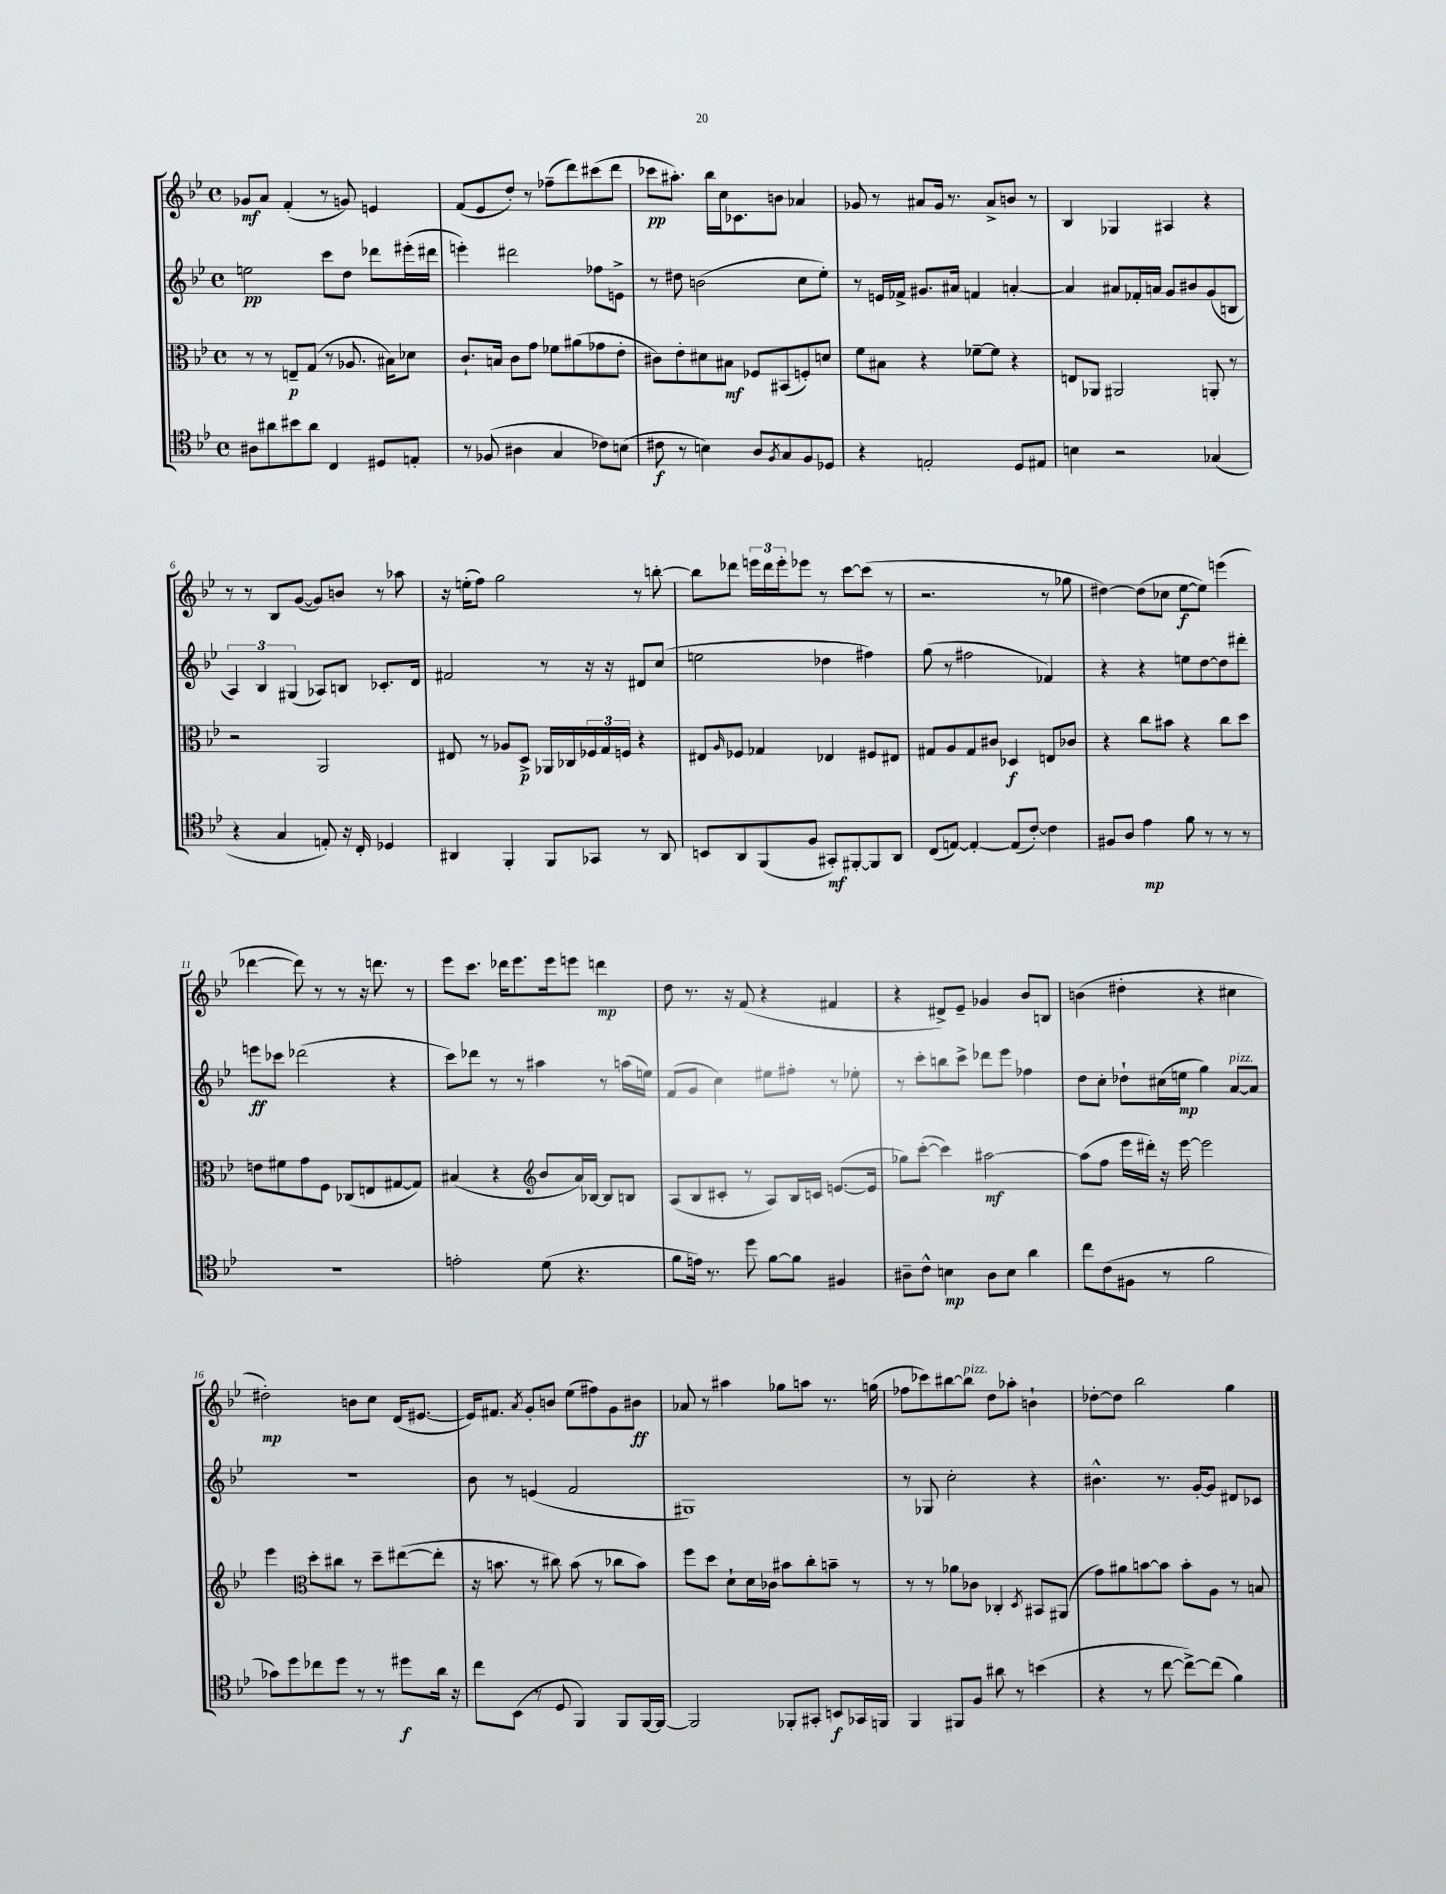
<<
\new StaffGroup <<
\new Staff = "s0" {
    \clef treble \key bes \major \defaultTimeSignature \time 4/4
    ges'8\mf a'8 f'4-.( r8 g'8) e'4 |
    f'8( ees'8 d''8-.) r8 fes''8--( d'''8) cis'''8( d'''8 |
    ces'''8\pp ais''8.-.) bes''16 c''16 ces'8. b'8 aes'4 |
    ges'8 r8 ais'8 ges'16 r8. ais'8-> b'8 r8 |
    bes4 ges4 ais4 r4 |
    r8 r8 bes8 g'8~( g'8) b'8 r8 aes''8 |
    r16 e''16-.( f''8) g''2 r8 b''8~-. |
    b''8 des'''8 \tuplet 3/2 { e'''16 des'''16 e'''16-. } ees'''8 r8 c'''8~ c'''8( r8 |
    r2. r8 ges''8 |
    dis''4~) dis''8( ces''8 ees''8~\f ees''8) e'''4( |
    des'''4~ des'''8) r8 r8 r16 d'''8. r8 |
    ees'''8 c'''8. des'''16 ees'''8. ees'''16 e'''8 d'''4\mp |
    d''8 r8. r16 f'8( r4 fis'4 |
    r4 dis'8->) ees'8-- ges'4 bes'8 b8 |
    b'4( dis''4-. r4 cis''4 |
    dis''2-.\mp) b'8 c''8 d'16( eis'8.~ |
    eis'16) fis'8. \acciaccatura { a'8 } g'8-. b'8 ees''8( fis''8) g'8 bis'8\ff |
    aes'8 r8 ais''4 ges''8 a''8 r8. g''16( |
    fes''8 ces'''8) bis''8~ bis''8^\markup { \italic "pizz." } d''8 aes''8-. b'4-! |
    des''8~-. des''8 bes''2 g''4 \bar "|." |
}
\new Staff = "s1" {
    \clef treble \key bes \major \defaultTimeSignature \time 4/4
    e''2\pp c'''8 d''8 des'''8 eis'''16-.( dis'''16 |
    e'''4-.) dis'''2 fes''8 e'8-> |
    r8 dis''8 b'2( c''8 ees''8-.) |
    r8 e'16 fes'16-> gis'8. ais'16 f'4 a'4~-. |
    a'4 ais'8 fes'16-. a'16 g'8 bis'8 g'8( b8 |
    \tuplet 3/2 { a4) bes4 gis4( } aes8) b8 ces'8.-. d'16 |
    fis'2 r8 r16 r16 dis'8 c''8( |
    e''2 des''4 fis''4) |
    g''8( r8 fis''2 fes'4) |
    r4 r4 e''8 d''8~ d''8 dis'''8-. |
    e'''8\ff ces'''8 des'''2( r4 |
    c'''8) des'''8 r8 r8 ais''4 r8 a''16( e''16) |
    f'8( g'8 c''4) eis''8 fis''8-. r8 ees''8-. |
    r8 c'''8-. b''8 c'''8-> des'''8 ees'''8 fes''4 |
    d''8 c''8-. des''8-! cis''16( e''16\mp g''4) a'8~^\markup { \italic "pizz." } a'8 |
    R1 |
    bes'8 r8 e'4( f'2 |
    gis1) |
    r8 ges8 c''2-. r4 |
    bis'4.-^ r8. g'16~-. g'8 dis'8 ces'8 \bar "|." |
}
\new Staff = "s2" {
    \clef alto \key bes \major \defaultTimeSignature \time 4/4
    r8 r8 e8--\p g8( r8 aes8. bis16) des'8 |
    c'8.-! b16 c'8 g'8 fes'8 ais'8( ges'8 ees'8-. |
    cis'8) ees'8-. dis'8 bis8\mf fes8 bis,8( f8-.) d'8 |
    f'8 bis8 r4 fes'8~-- fes'8 r4 |
    e8 aes,8 ais,2 a,8-. r8 |
    r2 a,2 |
    eis8 r8 aes8 d8->\p aes,16 ces16 \tuplet 3/2 { fes16 g16 f16 } r4 |
    eis8 \grace { a16 } fes8 ges4 ees4 fis8 eis8 |
    gis8 a8 gis8 cis'8 des4\f e8 ces'8 |
    r4 c''8 bis'8 r4 c''8 d''8 |
    e'8 fis'8 g'8 f8 ces8( e8 gis8~ gis8) |
    bis4( r4 \clef treble bes'8 a'16) bes16~ bes8 b8 |
    a8( bes8 cis'8-. r8 a8) bes16 c'16 e'8.~( e'16 |
    ges''8) c'''8~-.( c'''4) ais''2~\mf |
    ais''8( f''8 ees'''16 dis'''16-.) r16 ees'''16~ ees'''2 |
    ees'''4 \clef alto d''8-. cis''8 r8 d''8-- eis''8~( eis''8-. |
    r16 b'8. r8 cis''8) b'8( r8 ces''8 b'8) |
    f''8 d''8 d'8-! d'16 ces'16 bis'8 c''8-. b'8-- r8 |
    r8 r8 aes'8 ces'8 ces4-. \acciaccatura { d8 } bis,8 ais,8( |
    g'8) ais'8 b'8~ b'8 b'8-. a8 r8 b8 \bar "|." |
}
\new Staff = "s3" {
    \clef tenor \key bes \major \defaultTimeSignature \time 4/4
    ais8 ais'8 bis'8 ais'8 c4 dis8 e8-. |
    r8 fes8( ais4 g4 ces'8) b8( |
    cis'8\f r8 b4) a8 \acciaccatura { f8 } g8 f8 des8 |
    r4 e2-. d8 eis8 |
    b4 r2 ges4( |
    r4 g4 e8-.) r16 c16-. des4 |
    ais,4 f,4-. f,8 ges,8 r8 ais,8 |
    b,8 a,8 f,8( f8 gis,8-.\mf) fis,8~-. fis,8 a,8 |
    c8( e8~) e4~-. e8( c'8~-.) c'4 |
    fis8 a8 ees'4\mp f'8 r8 r8 r8 |
    r1 |
    e'2-. d'8( r4. |
    f'8 e'16) r8. d''8 f'8~ f'8 fis4 |
    ais8-- c'8-^ b4\mp ais8 b8 a'4 |
    c''8 c'8( fis8 r8 f'2 |
    ges'8) d''8 ces''8 d''8 r8 r8 dis''8\f a'16 r16 |
    c''8 bes,8( r8 d8 f,4) f,8 f,16~ f,16~ |
    f,2 fes,8-. gis,8-. b,8\f ges,16 f,16 |
    f,4 fis,8 f8 ais'8 r8 b'4( |
    r4 r8 c''8~ c''8~->) c''8( f'4) \bar "|." |
}
>>
>>
